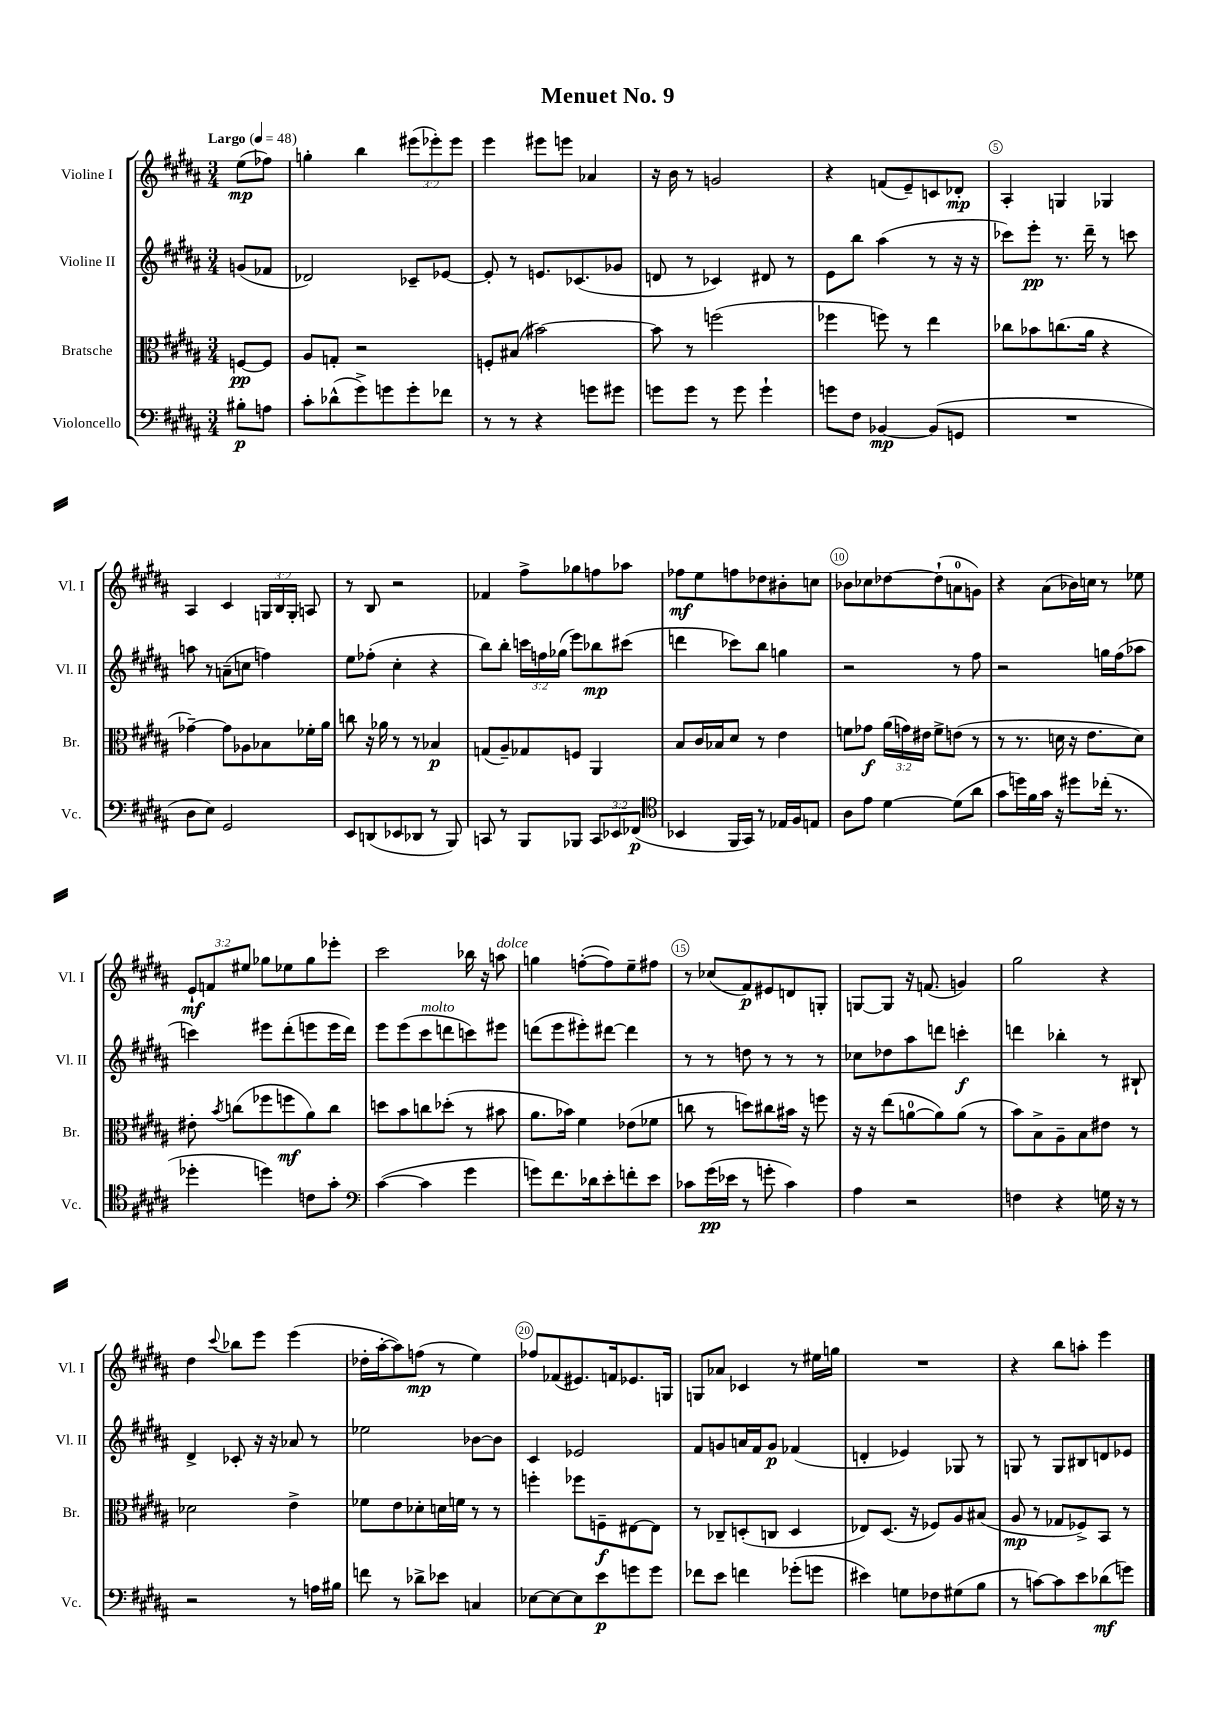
\header { title = "Menuet No. 9" }
<<
\new StaffGroup <<
\new Staff = "s0" \with { instrumentName = "Violine I" shortInstrumentName = "Vl. I" } {
    \clef treble \key b \major \numericTimeSignature \time 3/4 \override Staff.TupletNumber.text = #tuplet-number::calc-fraction-text \partial 4 \tempo "Largo" 4 = 48
    \autoBeamOff e''8[\mp( fes''8]) |
    g''4-. b''4 \tuplet 3/2 { eis'''8[( ees'''8-.) ees'''8] } |
    e'''4 eis'''8[ e'''8] aes'4 |
    r16 b'16 r8 g'2 |
    r4 f'8[( e'8--) c'8 des'8]-.\mp |
    ais4-. g4 ges4 |
    ais4 cis'4 \tuplet 3/2 { g16[ b16 g16]-. } a8 |
    r8 b8 r2 |
    fes'4 fis''8[-> ges''8 f''8 aes''8] |
    fes''8[\mf e''8 f''8 des''8 bis'8-. c''8] |
    bes'8[ ces''8 des''8~ des''8-!( a'8-0 g'8]) |
    r4 ais'8[( bes'16) c''16] r8 ees''8 |
    \tuplet 3/2 { e'8[-!\mf f'8 eis''8] } ges''8[ ees''8 ges''8 ees'''8]-. |
    cis'''2 bes''16 r16 a''8^\markup { \italic "dolce" } |
    g''4 f''8[~-.( f''8) e''8-- fis''8] |
    r8 ces''8[( fis'8\p) eis'8 d'8 g8]-. |
    g8[~ g8] r16 f'8.( g'4) |
    gis''2 r4 |
    dis''4 \appoggiatura { cis'''8 } bes''8[ e'''8] e'''4( |
    des''16[-. ais''16~-. ais''8) f''8]\mp( r8 e''4) |
    fes''8[ fes'8( eis'8.) f'16 ees'8. g16] |
    g8[ aes'8] ces'4 r8 eis''16[ g''16] |
    R2. |
    r4 b''8[ a''8]-. e'''4 \bar "|." |
}
\new Staff = "s1" \with { instrumentName = "Violine II" shortInstrumentName = "Vl. II" } {
    \clef treble \key b \major \numericTimeSignature \time 3/4 \override Staff.TupletNumber.text = #tuplet-number::calc-fraction-text \partial 4
    \autoBeamOff g'8[( fes'8] |
    des'2) ces'8[-- ees'8]~ |
    ees'8-. r8 e'8.[ ces'8.( ges'8] |
    d'8 r8 ces'4) dis'8 r8 |
    e'8[ b''8] ais''4( r8 r16 r16 |
    ces'''8[) e'''8]-.\pp r8. dis'''16-- r8 c'''8 |
    a''8 r8 a'8[--( c''8] f''4) |
    e''8[ fes''8]-.( cis''4-. r4 |
    b''8[) b''8]-. \tuplet 3/2 { c'''16[ f''16 ges''16]( } e'''8[) bes''8\mp cis'''8]( |
    d'''4 ces'''8[) b''8] g''4 |
    r2 r8 fis''8 |
    r2 g''16[ fis''16( aes''8] |
    c'''4) eis'''8[ dis'''8-.( e'''8 e'''16 dis'''16]) |
    e'''8[ e'''8( cis'''8^\markup { \italic "molto" } d'''8 c'''8) eis'''8] |
    d'''8[( e'''8 eis'''8-.) dis'''8]~ dis'''4 |
    r8 r8 d''8 r8 r8 r8 |
    ces''8[ des''8 ais''8 d'''8] c'''4-.\f |
    d'''4 bes''4-. r8 bis8-! |
    dis'4-> ces'8-. r16 r16 aes'8 r8 |
    ees''2 bes'8[~ bes'8] |
    cis'4 ees'2 |
    fis'8[ g'8 a'16 fis'16 g'8]\p fes'4( |
    d'4-. ees'4) ges8 r8 |
    g8 r8 g8[ bis8 d'8 ees'8] \bar "|." |
}
\new Staff = "s2" \with { instrumentName = "Bratsche" shortInstrumentName = "Br." } {
    \clef alto \key b \major \numericTimeSignature \time 3/4 \override Staff.TupletNumber.text = #tuplet-number::calc-fraction-text \partial 4
    \autoBeamOff f8[~\pp f8] |
    ais8[ g8]-. r2 |
    f8[-. bis8]( bis'2~) |
    bis'8 r8 f''2( |
    fes''4 f''8) r8 e''4 |
    ces''8[ bes'8 c''8.( ais'16] r4 |
    ges'4~--) ges'8[ aes8 bes8 fes'16-. ais'16] |
    c''8 r16 aes'16 r8 r8 bes4\p |
    g8[( ais8--) ges8 f8] ais,4 |
    b8[ cis'16 bes16 dis'8] r8 e'4 |
    f'8[ ges'8]\f \tuplet 3/2 { ais'16[( g'16) eis'16] } f'8[-> e'8]( r8 |
    r8 r8. d'16 r16 e'8.[ d'8]) |
    eis'8-. \acciaccatura { b'8 } c''8[( fes''8 f''8\mf ais'8) c''8] |
    d''8[ b'8 c''8 des''8]-.( r8 bis'8 |
    ais'8.[ bes'16]) fis'4 ees'8[( fes'8] |
    c''8 r8 d''8[) cis''8 bis'16] r16 f''8 |
    r16 r16 e''8[( a'8-0~ a'8) a'8]( r8 |
    b'8[) b8-> ais8-- b8 eis'8] r8 |
    des'2 e'4-> |
    fes'8[ e'8 des'8-. d'16 f'16] r8 r8 |
    f''4-. fes''8[ f8--\f eis8~ eis8] |
    r8 ces8[-- d8-.( c8] d4 |
    ees8[) dis8.]( r16 fes8[) ais8 bis8]( |
    ais8\mp r8 ges8[ fes8->) b,8] r8 \bar "|." |
}
\new Staff = "s3" \with { instrumentName = "Violoncello" shortInstrumentName = "Vc." } {
    \clef bass \key b \major \numericTimeSignature \time 3/4 \override Staff.TupletNumber.text = #tuplet-number::calc-fraction-text \partial 4
    \autoBeamOff bis8[-.\p a8] |
    cis'8[-. des'8-^( gis'8->) g'8 g'8-. fes'8] |
    r8 r8 r4 g'8[ gis'8] |
    g'8[ g'8] r8 g'8 g'4-! |
    g'8[ fis8] bes,4~\mp bes,8[( g,8] |
    R2. |
    dis8[ e8]) gis,2 |
    e,8[ d,8( ees,8 des,8] r8 b,,8) |
    c,8 r8 b,,8[ bes,,8] \tuplet 3/2 { c,8[ ees,8 fes,8]\p( } |
    \clef tenor bes,4 fis,16[ gis,16]) r8 ees16[ fis16 e8] |
    ais8[ e'8] dis'4~ dis'8[( ais'8] |
    gis'8[ d''16) fis'16 gis'16] r16 dis''8[ ces''16]-.( r8. |
    des''4-. d''4) c'8[ gis'8]-. |
    \clef bass cis'4~( cis'4 gis'4 |
    g'8[) fis'8. des'16 e'8-. f'8-. e'8] |
    ces'8[ gis'16\pp( ees'16] r8 g'8-. ces'4) |
    ais4 r2 |
    f4 r4 g16 r16 r8 |
    r2 r8 a16[ bis16] |
    f'8 r8 des'8[-> ees'8] c4 |
    ees8[~ ees8~ ees8 e'8\p g'8 g'8] |
    fes'8[ e'8] f'4 ges'8[-.( g'8] |
    eis'4) g8[ fes8 gis8( b8] |
    r8 c'8[~) c'8 e'8 des'8\mf( g'8]) \bar "|." |
}
>>
>>
\layout { \context { \Score \override BarNumber.break-visibility = ##(#f #t #t) barNumberVisibility = #(every-nth-bar-number-visible 5) \override BarNumber.stencil = #(make-stencil-circler 0.1 0.3 ly:text-interface::print) } }
